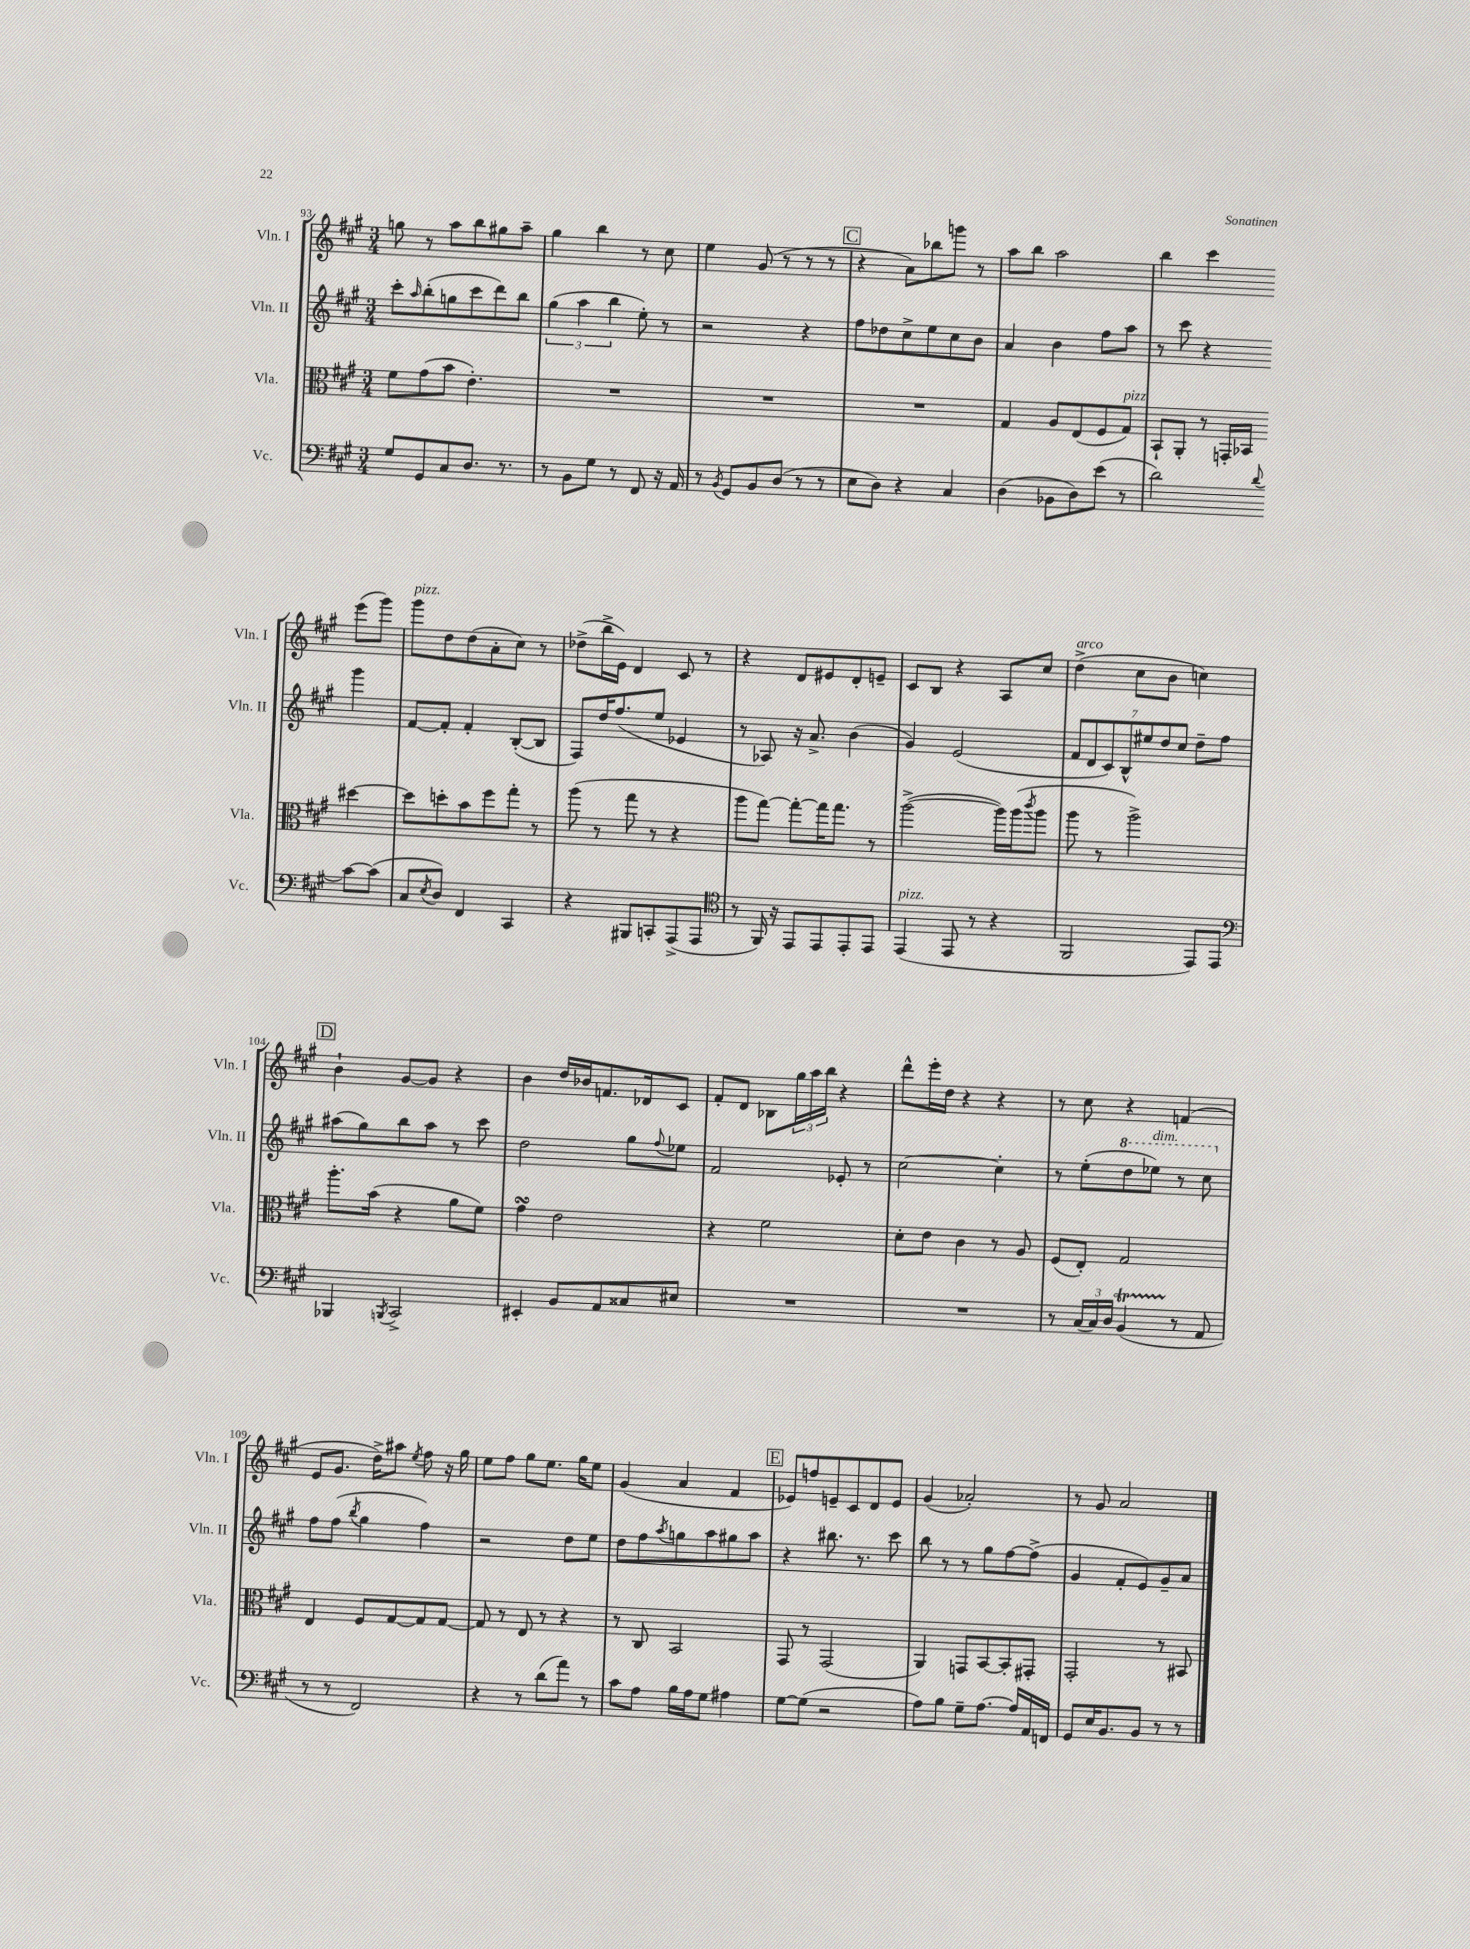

**kern	**kern	**kern	**kern
*staff4	*staff3	*staff2	*staff1
*clefF4	*clefC3	*clefG2	*clefG2
*k[f#c#g#]	*k[f#c#g#]	*k[f#c#g#]	*k[f#c#g#]
*M3/4	*M3/4	*M3/4	*M3/4
8G#	8f#	8ccc#'	8gg
.	.	16qqaa	.
8GG#	(8g#	(8bb'	8r
8C#	8b	8gg	8aa
8.D	4.e')	8ccc#	8bb
.	.	8ddd)	8gg#
8.r	.	.	.
.	.	8bb	8aa~
=	=	=	=
8r	2.r	(6gg#	4gg#
8BB	.	.	.
.	.	6aa	.
8G#	.	.	4bb
.	.	6bb	.
8r	.	.	.
8FF#	.	8ee')	8r
16r	.	8r	8cc#
16AA	.	.	.
=	=	=	=
8r	2.r	2r	4ee
8qBB	.	.	.
8GG#	.	.	.
8BB	.	.	(8g#
(8D	.	.	8r
8r	.	4r	8r
8r	.	.	8r
=	=	=	=
8E	2.r	8ff#	4r
8D)	.	8dd-	.
4r	.	8cc#^	8a)
.	.	8ee	8bb-
4C#	.	8cc#	8ggg
.	.	8b	8r
=	=	=	=
(4D	4G#	4a	8aa
.	.	.	8bb
8BB-	8A	4b	2aa
8D)	(8E	.	.
(8e	8F#	8ff#	.
8r	8G#)	8aa	.
=	=	=	=
2d)	8BB`	8r	4bb
.	8AA'	8ccc#	.
.	8r	4r	4ccc#
.	16GG'	.	.
.	16BB-	.	.
8qqd	.	.	.
[8c#	[4dd#	4ggg#	(8eee
(8c#]	.	.	8ggg#)
=	=	=	=
8C#	8dd#]	[8f#	8ggg#
8qE	.	.	.
8D)	8dd'	8f#']	8dd
4FF#	8b	4f#'	(8dd
.	8ff#	.	8a'
4CC#	8gg#'	([8B'	8cc#)
.	8r	8B]	8r
=	=	=	=
4r	(8aa	8F#)	(8dd-^
.	8r	16dd	16bb^
.	.	(8.ff#	16e)
8BBB#	8gg#	.	4d
8CC'	8r	8ee	.
(8AAA^	4r	4e-	8c#
8AAA	.	.	8r
=	=	=	=
*clefC4	*	*	*
8r	8aa	8r	4r
16FF#)	[8gg#)	8A-)	.
16r	.	.	.
8EE	8gg#'_	16r	8d
.	.	8.a^	.
8EE	16gg#]	.	8e#
.	8.gg#	.	.
8EE'	.	(4b	8d'
8EE	8r	.	8e~
=	=	=	=
(4EE	([2aa^	4g#)	8c#
.	.	.	8B
8EE	.	(2e	4r
8r	.	.	.
4r	16aa])	.	8A
.	(16aa	.	.
.	8qccc#	.	.
.	8aa	.	8cc#
=	=	=	=
2FF#	8aa	14f#	(4dd^
.	.	14d	.
.	8r	.	.
.	.	14c#)	.
.	.	14B^^	.
.	2aa^)	.	8cc#
.	.	14ee#	.
.	.	14dd	.
.	.	.	8b
.	.	14cc#	.
8EE)	.	8dd~	4cc)
8EE	.	8ff#	.
=	=	=	=
*clefF4	*	*	*
4BBB-	8.aa'	(8aa#	4b`
.	.	8gg#)	.
.	(16b	.	.
8qBBB	.	.	.
2CC#^	4r	8bb	[8g#
.	.	8aa#	8g#]
.	8a	8r	4r
.	8f#)	8ccc#	.
=	=	=	=
4EE#'	4g#	2dd	4b
8BB	2e	.	16dd
.	.	.	16b-
8AA	.	.	8.f
8C##	.	8gg#	.
.	.	.	16d-
.	.	8qqff#	.
8E#	.	8ee-	8c#
=	=	=	=
2.r	4r	2f#	8f#'
.	.	.	8d
.	2f#	.	8B-
.	.	.	24gg#
.	.	.	24aa
.	.	.	24bb
.	.	8e-'	4r
.	.	8r	.
=	=	=	=
2.r	8d'	[2cc#	8ddd^^
.	8e	.	16eee'
.	.	.	16dd
.	4c#	.	4r
.	8r	4cc#']	4r
.	8A	.	.
=	=	=	=
8r	(8F#	8r	8r
(24C#	8E')	(8ee'	8cc#
24C#)	.	.	.
24D	.	.	.
(4BB	2G#	8ddd	4r
.	.	8eee-)	.
8r	.	8r	(4f
8AA	.	8ccc#	.
=	=	=	=
8r	4E	8ff#	8e
8r	.	(8ff#	8.g#
.	.	8qbb	.
2FF#)	8F#	4gg#	.
.	.	.	16dd^)
.	[8G#	.	8aa#
.	.	.	8qee
.	8G#]	4ff#)	8ff#
.	[8G#	.	16r
.	.	.	16gg#
=	=	=	=
4r	8G#]	2r	8ee
.	8r	.	8ff#
8r	8E	.	8gg#
(8d	8r	.	8.ee
8a)	4r	8dd	.
.	.	.	16gg#
8r	.	8ee	8ee
=	=	=	=
8c#	8r	8dd	(4g#
8A	8C#	8ff#	.
.	.	8qaa	.
16B	2BB	8gg	4a
16A	.	.	.
8G#	.	8aa	.
4A#	.	8gg#	4f#
.	.	8aa	.
=	=	=	=
[8G#	8GG#	4r	8e-)
(8G#]	8r	.	8ff
2r	(2GG#	8.bb#	8e~
.	.	.	8c#
.	.	8.r	.
.	.	.	8d
.	.	8ccc#	8e
=	=	=	=
8A)	4AA)	8bb	(4g#
8B	.	8r	.
8G#~	8GG	8r	2a-')
[8.A	[8BB	8gg#	.
.	8BB']	[8ff#	.
16A]	.	.	.
16AA	8GG#'	(8ff#^]	.
16FF	.	.	.
=	=	=	=
8GG#	2GG#'	4g#	8r
16E	.	.	8g#
8.BB	.	.	.
.	.	8f#'	2a
8BB	.	8e)	.
8r	8r	8g#~	.
8r	8BB#	8a	.
==	==	==	==
*-	*-	*-	*-
